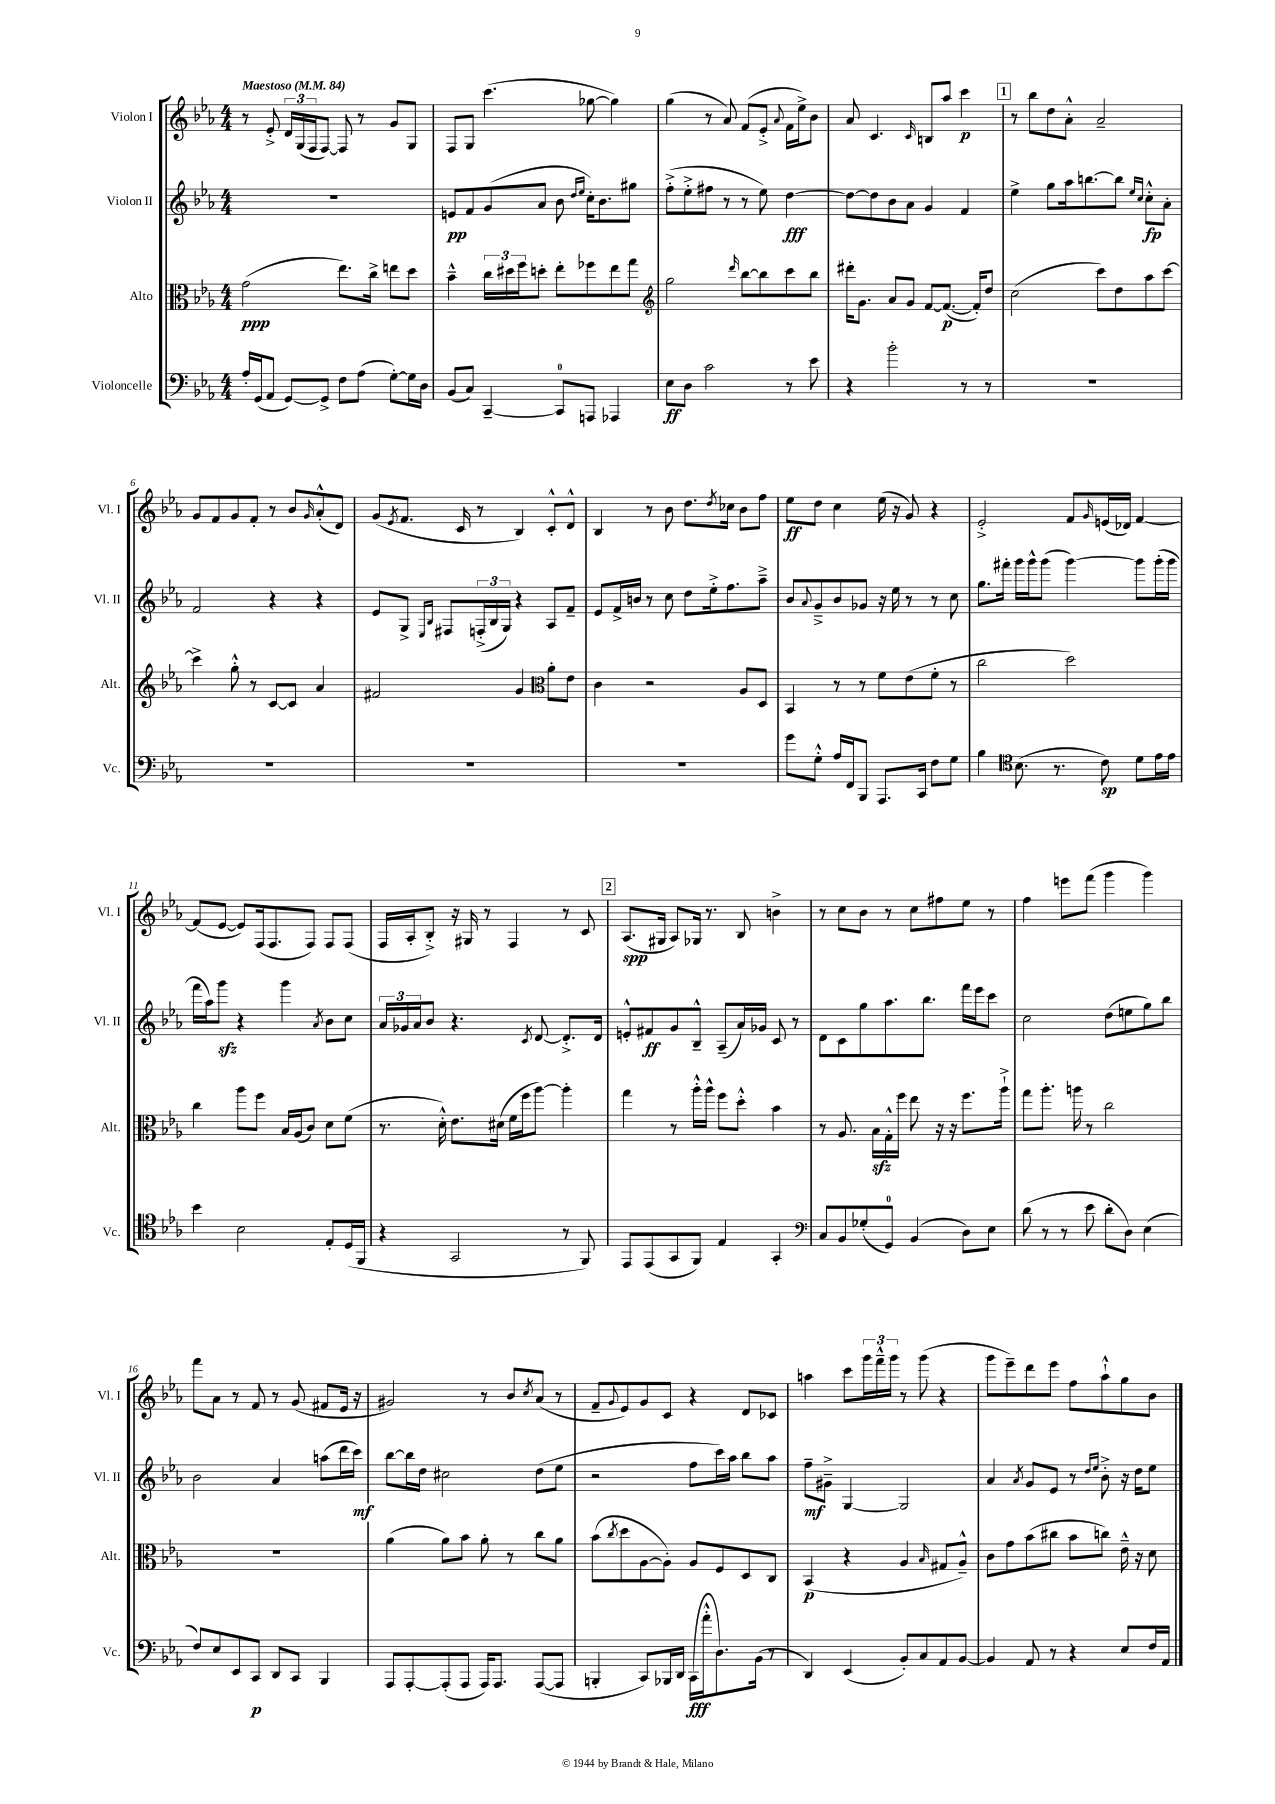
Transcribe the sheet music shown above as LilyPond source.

<<
\new StaffGroup <<
\new Staff = "s0" \with { instrumentName = "Violon I" shortInstrumentName = "Vl. I" } {
    \clef treble \key ees \major \numericTimeSignature \time 4/4 \tempo "Maestoso" 4 = 84
    r8 ees'8-.-> \tuplet 3/2 { d'16 g16( f16 } f8~) f8 r8 g'8 g8 |
    f8 g8 c'''4.( ges''8~ ges''4) |
    g''4( r8 aes'8) f'8( ees'8-.-> \appoggiatura { aes'8 } f'16 ees''16->) bes'8 |
    aes'8 c'4. \grace { c'16 } b8 aes''8 c'''4\p |
    \mark \markup { \box "1" } r8 bes''8 d''8 aes'8-.-^ aes'2-- |
    g'8 f'8 g'8 f'8-. r8 bes'8 \grace { g'16 } aes'8-.-^( d'8) |
    g'8( \acciaccatura { ees'8 } f'8. c'16 r8 bes4) c'8-.-^ d'8-^ |
    bes4 r8 bes'8 d''8. \acciaccatura { d''8 } ces''16 bes'8 f''8 |
    ees''8\ff d''8 c''4 ees''16( r16 g'8) r4 |
    ees'2-.-> f'8 \grace { g'16 } e'16( des'16) f'4~ |
    f'8( ees'8~ ees'8) f16( f8. f8) f8 f8( |
    f16 aes16-. bes8-.->) r16 gis16 r8 f4 r8 c'8 |
    \mark \markup { \box "2" } aes8.\spp( gis16 aes8) ges16 r8. bes8 b'4-> |
    r8 c''8 bes'8 r8 c''8 fis''8 ees''8 r8 |
    f''4 e'''8 f'''8( g'''4 g'''4) |
    f'''8 aes'8 r8 f'8 r8 g'8( fis'8 ees'16 r16 |
    gis'2) r8 bes'8 \acciaccatura { c''8 } aes'8( r8 |
    f'8-- \appoggiatura { g'8 } ees'8) g'8 c'8 r4 d'8 ces'8 |
    a''4 c'''8 \tuplet 3/2 { g'''16 f'''16---^ g'''16 } r8 g'''8( r4 |
    g'''8 ees'''8--) d'''8 ees'''8 f''8 aes''8-!-^ g''8 bes'8 \bar "|." |
}
\new Staff = "s1" \with { instrumentName = "Violon II" shortInstrumentName = "Vl. II" } {
    \clef treble \key ees \major \numericTimeSignature \time 4/4
    R1 |
    e'8\pp f'8 g'8( aes'8 bes'8 \grace { d''16 ees''16 } c''16-.) bes'8. gis''8 |
    f''8-.->( ees''8-.-> fis''8 r8 r8 ees''8) d''4~\fff |
    d''8~ d''8 bes'8 aes'8 g'4 f'4 |
    \mark \markup { \box "1" } ees''4-> g''8 aes''16 b''8.~ b''8 \grace { ees''16 c''16 } c''8-.-^\fp aes'8-. |
    f'2 r4 r4 |
    ees'8 g8-> \grace { ees16 bes16 } fis8 \tuplet 3/2 { f16-.->( bes16 g16) } r4 aes8 f'8-- |
    ees'8 f'16-> b'16 r8 c''8 d''8 ees''16-.-> f''8. aes''8---> |
    bes'8 \appoggiatura { aes'8 } g'8---> bes'8 ges'8 r16 ees''16 r8 r8 c''8 |
    g''8. fis'''16-. g'''16 g'''16-^ g'''8( g'''4~) g'''8 g'''16-.( g'''16 |
    f'''16 aes''16) g'''8\sfz r4 g'''4 \acciaccatura { aes'8 } bes'8 c''8 |
    \tuplet 3/2 { aes'16 ges'16 aes'16 } bes'8 r4. \acciaccatura { c'8 } d'8~ d'8.-.-> d'16 |
    \mark \markup { \box "2" } e'8-.-^ fis'8\ff g'8 bes8---^ aes8--( aes'16) ges'16 c'8 r8 |
    d'8 c'8 g''8 aes''8. bes''8. f'''16 ees'''16 c'''8 |
    c''2 d''8( e''8 g''8) bes''8 |
    bes'2 aes'4 a''8( d'''16 c'''16\mf) |
    bes''8~ bes''16 d''16 cis''2 d''8( ees''8 |
    r2 f''8 c'''16) aes''16 bes''8 aes''8 |
    f''8--\mf gis'8---> g4~ g2 |
    aes'4 \acciaccatura { aes'8 } g'8 ees'8 r8 \grace { d''16 ees''16 } bes'8-.-> r16 d''16 ees''8 \bar "|." |
}
\new Staff = "s2" \with { instrumentName = "Alto" shortInstrumentName = "Alt." } {
    \clef alto \key ees \major \numericTimeSignature \time 4/4
    g'2\ppp( ees''8.) c''16-> e''8 d''8 |
    bes'4---^ \tuplet 3/2 { c''16 dis''16 f''16 } d''8-. ees''8-. fes''8 ees''8 g''8 |
    \clef treble g''2 \grace { d'''16 } bes''8~ bes''8 c'''8 bes''8 |
    dis'''16-. g'8. aes'8 g'8 f'8~ f'8.~\p( f'16-.) d''8 |
    \mark \markup { \box "1" } c''2( c'''8) d''8 aes''8 c'''8~ |
    c'''4-> g''8-.-^ r8 c'8~ c'8 aes'4 |
    fis'2 g'4 \clef alto aes'8-. ees'8 |
    c'4 r2 aes8 d8 |
    bes,4 r8 r8 f'8 ees'8( f'8-. r8 |
    c''2 d''2) |
    c''4 aes''8 f''8 bes16 aes16( c'8) d'8 f'8( |
    r8. d'16-.-^) ees'8. dis'16( f'16 f''16 aes''8~) aes''4-. |
    \mark \markup { \box "2" } g''4 r8 aes''16-.-^ aes''16-^ f''8 d''8-.-^ bes'4 |
    r8 aes8. bes16\sfz g16-.-^ f''16 ees''8 r16 r16 f''8. aes''16-!-> |
    g''8 aes''8.-. a''16 r8 c''2 |
    R1 |
    aes'4( aes'8) bes'8 aes'8-. r8 c''8 aes'8 |
    bes'8( \acciaccatura { c''8 } d''8 aes8~ aes8-.) aes8 f8 d8 c8 |
    bes,4\p( r4 aes4 \grace { bes16 } gis8 aes8---^) |
    c'8 g'8 bes'8( cis''8 bes'8 c''8) ees'16---^ r16 d'8 \bar "|." |
}
\new Staff = "s3" \with { instrumentName = "Violoncelle" shortInstrumentName = "Vc." } {
    \clef bass \key ees \major \numericTimeSignature \time 4/4
    aes16-. g,16( aes,8 g,8~) g,8-> f8 aes8( g8~-.) g16 d16 |
    bes,8( c8) c,4~-- c,8-0 a,,8 aes,,4 |
    ees8\ff d8 c'2 r8 ees'8 |
    r4 bes'2-. r8 r8 |
    \mark \markup { \box "1" } R1 |
    R1 |
    R1 |
    R1 |
    g'8 g8-.-^ aes16 f,16 bes,,8 aes,,8. c,16 f8 g8 |
    bes4 \clef tenor bes8.( r8. c'8\sp) d'8 ees'16 ees'16 |
    bes'4 bes2 ees8-. d16( f,16 |
    r4 g,2 r8 f,8) |
    \mark \markup { \box "2" } ees,8 ees,8( g,8 f,8) ees4 g,4-. |
    \clef bass c8 bes,8 ges8-.( g,8-0) bes,4( d8) ees8 |
    d'8( r8 r8 ees'8 d'8-. d8) ees4( |
    f8) ees8 ees,8 c,8\p d,8 c,8 bes,,4 |
    aes,,8 aes,,8~-. aes,,8-.( aes,,8 aes,,16) aes,,8. aes,,8~( aes,,8 |
    b,,4-. c,8) bes,,16 d,16 c,16\fff( aes'16-.-^ d8.) bes,16( r8 |
    d,4) ees,4( bes,8-.) c8 aes,8 bes,8~ |
    bes,4 aes,8 r8 r4 ees8 f16 aes,16 \bar "|." |
}
>>
>>
